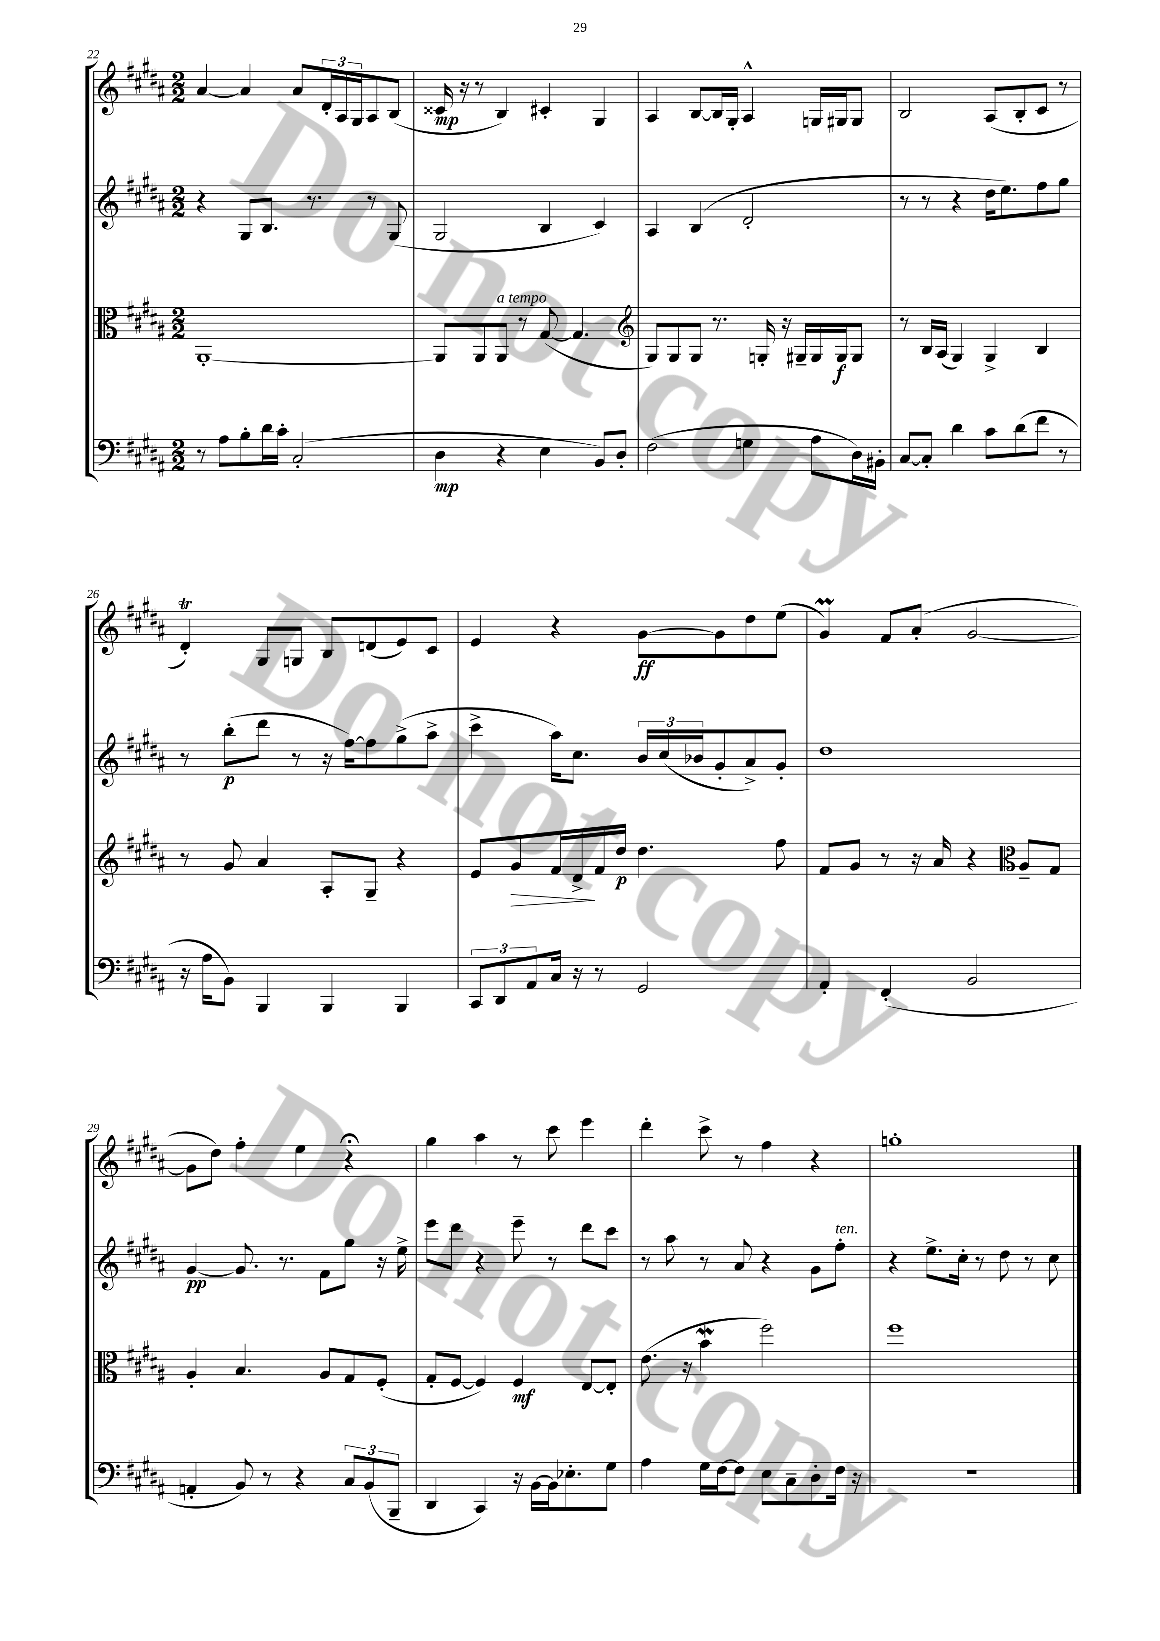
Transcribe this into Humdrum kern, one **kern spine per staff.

**kern	**kern	**kern	**kern
*staff4	*staff3	*staff2	*staff1
*clefF4	*clefC3	*clefG2	*clefG2
*k[f#c#g#d#a#]	*k[f#c#g#d#a#]	*k[f#c#g#d#a#]	*k[f#c#g#d#a#]
*M2/2	*M2/2	*M2/2	*M2/2
8r	[1AA#'	4r	[4a#/
8A#\L	.	.	.
8B'\	.	8G#/L	4a#/]
16d#\L	.	8.B/J	.
16c#'\JJ	.	.	.
(2C#'/	.	.	8a#/L
.	.	8.r	.
.	.	.	24d#'/L
.	.	.	24A#/
.	.	.	24G#/J
.	.	8r	8A#/
.	.	(8G#/	(8B/J
=	=	=	=
4D#\	8AA#/]L	2G#/	16c##/
.	.	.	16r
.	8AA#/	.	8r
4r	8AA#/J	.	4B/)
.	8r	.	.
4E\	([8G#/	4B/	4c#'/
.	4.G#/]	.	.
8BB/L)	.	4c#/)	4G#/
8D#'/J	.	.	.
=	=	=	=
*	*clefG2	*	*
(2F#\	8G#/L)	4A#/	4A#/
.	8G#/	.	.
.	8G#/J	(4B/	[8B/L
.	8.r	.	16B/]L
.	.	.	16G#'/JJ
4G\	.	2d#'/	4A#^^/
.	16G'/	.	.
.	16r	.	.
.	16G#~/LL	.	.
8A#\L	16G#/	.	16G/LL
.	16G#/J	.	16G#/J
16D#\L)	8G#/J	.	8G#/J
16BB#'\JJ	.	.	.
=	=	=	=
[8C#/L	8r	8r	2B/
8C#'/]J	16B/LL	8r	.
.	(16A#/JJ	.	.
4d#\	4G#/)	4r	.
8c#\L	4G#^/	16dd#\LK	(8A#/L
.	.	8.ee\)	.
(8d#\	.	.	8B'/
8f#\J	4B/	8ff#\	8c#/J
8r	.	8gg#\J	8r
=	=	=	=
16r	8r	8r	4d#'/)
16A#\LK	.	.	.
8BB\J)	8g#/	(8bb'\L	.
4BBB/	4a#/	8ddd#\J	8G#/L
.	.	8r	8G/J
4BBB/	8A#'/L	16r	8B/L
.	.	[16ff#\LK)	.
.	8G#~/J	8ff#\]	(8d/
4BBB/	4r	(8gg#^\	8e/)
.	.	8aa#^\J	8c#/J
=	=	=	=
12CC#/L	8e/L	4ccc#^\	4e/
12DD#/	.	.	.
.	8g#/	.	.
12AA#/	.	.	.
16C#/Jk	16f#/L	16aa#\LK)	4r
16r	16d#^/	8.cc#\J	.
8r	16f#/	.	.
.	16dd#/JJ	.	.
2GG#/	4.dd#\	24b/LL	[8g#\L
.	.	(24cc#/	.
.	.	24b-/J	.
.	.	8g#'/	8g#\]
.	.	8a#^/)	8dd#\
.	8ff#\	8g#'/J	(8ee\J
=	=	=	=
4AA#'/	8f#/L	1dd#	4g#/)
.	8g#/J	.	.
(4FF#'/	8r	.	8f#/L
.	16r	.	(8a#'/J
.	16a#/	.	.
2BB/	4r	.	[2g#/
*	*clefC3	*	*
.	8A#~/L	.	.
.	8G#/J	.	.
=	=	=	=
4AA'/	4A#'/	[4g#/	8g#\]L
.	.	.	8dd#\J)
8BB/)	4.B/	8.g#/]	4ff#'\
8r	.	.	.
.	.	8.r	.
4r	.	.	4ee\
.	8A#/L	8f#\L	.
12C#/L	8G#/	8gg#\J	4r;
(12BB/	.	.	.
.	(8F#'/J	16r	.
12BBB~/J	.	.	.
.	.	16ee^\	.
=	=	=	=
4DD#/	8G#'/L	8eee\L	4gg#\
.	[8F#/J	8ddd#\J	.
4CC#/)	4F#/])	4r	4aa#\
16r	4F#/	8eee~\	8r
[16BB\LL	.	.	.
16BB\]J	.	8r	8ccc#\
8.E-'\	.	.	.
.	[8E/L	8ddd#\L	4eee\
8G#\J	8E'/]J	8ccc#\J	.
=	=	=	=
4A#\	(8.e\	8r	4ddd#'\
.	.	8aa#\	.
.	16r	.	.
16G#\LL	4b\	8r	8ccc#^\
[16F#\J	.	.	.
8F#\]J	.	8a#/	8r
8E\L	2ff#\)	4r	4ff#\
8C#~\	.	.	.
8D#'\	.	8g#\L	4r
16F#\Jk	.	8ff#'\J	.
16r	.	.	.
=	=	=	=
1r	1ff#	4r	1gg'
.	.	8.ee^\L	.
.	.	16cc#'\Jk	.
.	.	8r	.
.	.	8dd#\	.
.	.	8r	.
.	.	8cc#\	.
==	==	==	==
*-	*-	*-	*-
